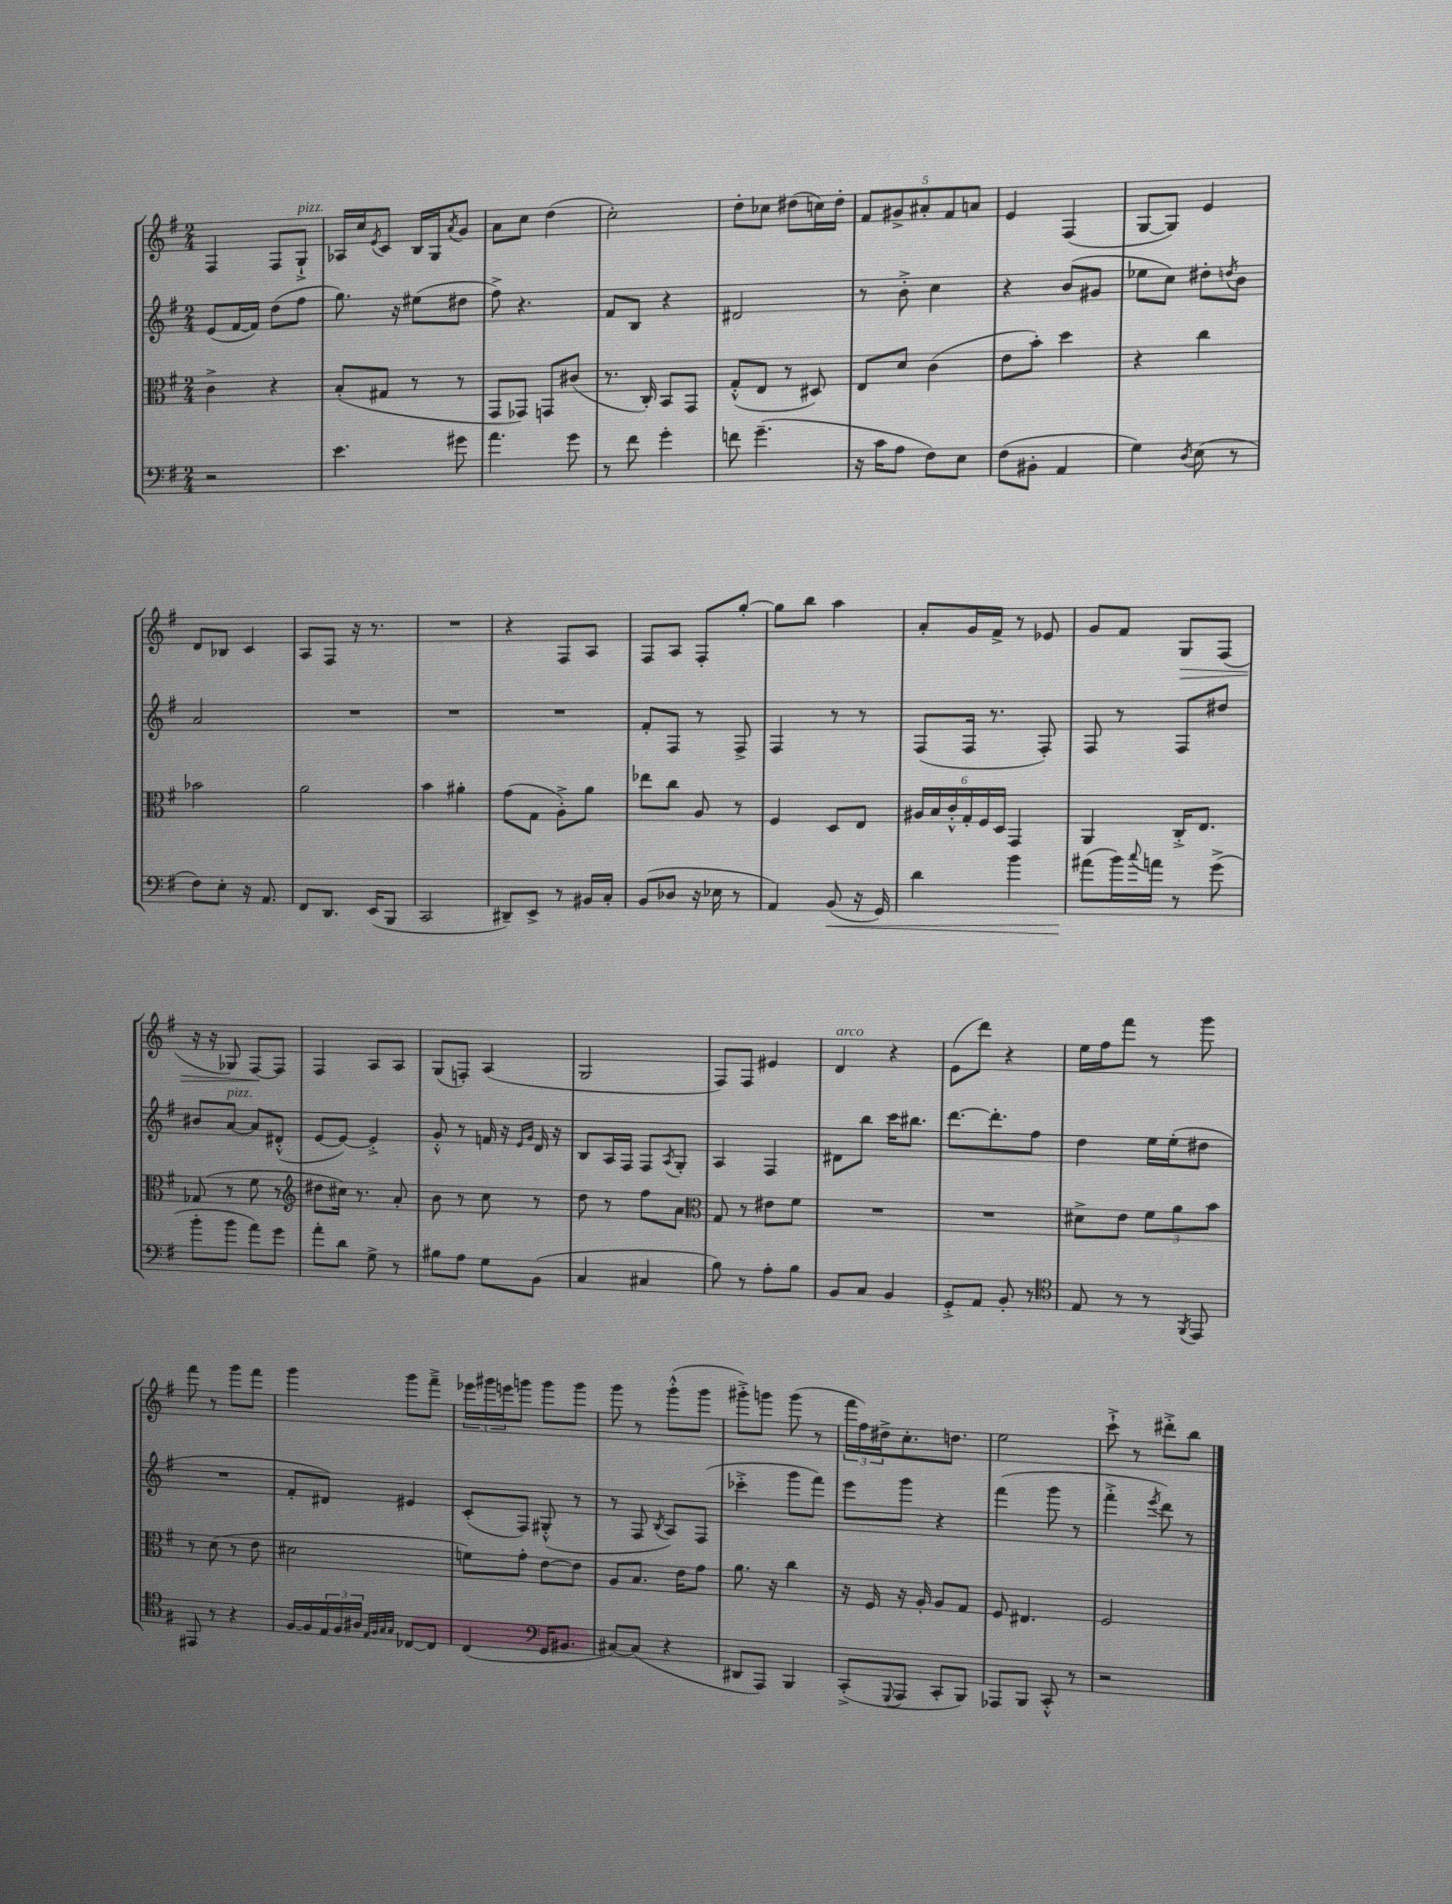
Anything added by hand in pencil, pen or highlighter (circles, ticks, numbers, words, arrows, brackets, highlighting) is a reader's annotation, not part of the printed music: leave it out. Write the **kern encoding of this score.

**kern	**kern	**kern	**kern
*staff4	*staff3	*staff2	*staff1
*clefF4	*clefC3	*clefG2	*clefG2
*k[f#]	*k[f#]	*k[f#]	*k[f#]
*M2/4	*M2/4	*M2/4	*M2/4
2r	4c^\	(8e/L	4F#/
.	.	[16f#/L	.
.	.	16f#/]JJ)	.
.	4r	(8dd\L	8F#/L
.	.	8ff#\J	8G`^/J
=	=	=	=
4.e\	(8B'/L	8.gg\)	16A-/LL
.	.	.	16cc/J
.	.	.	8qe/
.	8G#/J	.	8c/J
.	.	16r	.
.	8r	(8ee#\L	16B/LL
.	.	.	16G/J
.	.	.	8qa/
8g#\	8r	8dd#\J	8g/J
=	=	=	=
4.a\	8GG/L	8ff#^\)	8a\L
.	8GG-/J)	4.r	8cc\J
.	8GG/L	.	(4dd\
8g\	(8c#/J	.	.
=	=	=	=
8r	8.r	8f#/L	2cc'\)
8f#\	.	8B/J	.
.	16C'/)	.	.
4g'\	8BB/L	4r	.
.	8GG/J	.	.
=	=	=	=
8f\	(8G'^^/L	2d#/	8dd'\L
(4.g~\	8E/J	.	8cc-\J
.	8r	.	(8dd#\L
.	8D#/)	.	16cc\L)
.	.	.	16dd#'\JJ
=	=	=	=
16r	8E/L	8r	10f#/L
16c\LK	.	.	.
.	.	.	10g#^/
8A\J	8d/J	8b'^\	.
.	.	.	10a#'/
8F#\L)	(4c\	4cc\	.
.	.	.	10f#/
8E\J	.	.	.
.	.	.	10a/J
=	=	=	=
(8F#\L	8e\L	4r	4e/
8BB#'\J	8b'\J)	.	.
4AA/	4dd\	(8b/L	(4F#/
.	.	8g#/J	.
=	=	=	=
4G\)	4r	8ee-\L	[8G/L
.	.	8cc\J)	8G/]J)
8qD/	.	.	.
(8E\	4cc\	8dd#'\L	4e/
.	.	8qdd/	.
8r	.	8b\J	.
=	=	=	=
8F#\L)	2b-\	2a/	8d/L
8E'\J	.	.	8B-/J
16r	.	.	4c/
8.AA/	.	.	.
=	=	=	=
8FF#/L	2a\	2r	8A/L
8.DD/J	.	.	8F#/J
.	.	.	16r
(16EE/LK	.	.	8.r
8BBB/J	.	.	.
=	=	=	=
2CC/	4b\	2r	2r
.	4a#'\	.	.
=	=	=	=
8DD#~/L)	(8g\L	2r	4r
8EE^/J	8G\J	.	.
8r	8A'^\L)	.	8F#/L
16BB#/LL	8a\J	.	8A/J
16C'/JJ	.	.	.
=	=	=	=
(8BB/L	8ee-\L	8f#'/L	8F#/L
8D-/J	8cc\J	8F#/J	8A/J
16r	8A/	8r	8F#'/L
16E-\	.	.	.
8r	8r	8F#^/	[8gg'/J
=	=	=	=
4AA/)	4F#/	4F#/	8gg\]L
.	.	.	8bb\J
(8BB/	8D/L	8r	4aa\
16r	8E/J	8r	.
16GG/)	.	.	.
=	=	=	=
4d\	24A#/LL	(8F#/L	8a'/L
.	24B/	.	.
.	24c'^^/	.	.
.	24G'/	16F#/Jk	16g/L
.	24F#/	.	.
.	.	8.r	16f#^/JJ
.	24D/JJ	.	.
4b\	4GG/	.	8r
.	.	8F#'/)	8e-/
=	=	=	=
(8a#\L	4AA/	8F#/	8g/L
16b\L)	.	8r	8f#/J
8qqcc/	.	.	.
16a\JJ	.	.	.
8r	16C'^/LK	8F#/L	8G/L
.	8.E/J	.	.
(8g^\	.	8dd#/J	(8F#/J
=	=	=	=
8b'\L	(8G-/	8b#/L	16r
.	.	.	16r
8b\J	8r	[8a/J	8G-/)
8a\L)	8f#\	8a/]L	[8F#/L
8g\J	8r	(8d#'^^/J	8F#/]J
=	=	=	=
*	*clefG2	*	*
8a'\L	8dd#\L	[8e/L	4F#/
8d\J	16cc#\Jk)	8e/_J)	.
.	8.r	.	.
8G^\	.	4e'^/]	8A/L
8r	8a'/	.	8A/J
=	=	=	=
8B#\L	8b\	8g'^^/	(8G/L
8A\J	8r	8r	8F'/J)
8G\L	8cc\	16f/	(4A/
.	.	16r	.
.	.	16qqe/LL	.
.	.	16qqg/JJ	.
(8BB\J	8r	16d/	.
.	.	16r	.
=	=	=	=
4C/	8dd\	8B/L	2G/
.	8r	16A/L	.
.	.	16F#/JJ	.
4C#/	8ff#\L	8F#/L	.
.	.	8qA/	.
.	8a\J	8G'/J	.
=	=	=	=
*	*clefC3	*	*
8B\)	8G/	4A/	8F#/L)
8r	8r	.	8F#/J
8A'\L	8e#\L	4F#/	4e#/
8B\J	8f#\J	.	.
=	=	=	=
8BB/L	2r	8d#\L	4d/
8C/J	.	8bb\J	.
4BB/	.	16ccc\LK	4r
.	.	8.bb#\J	.
=	=	=	=
8GG'^/L	2r	[8.ddd\L	(8e\L
8AA/J	.	.	8ddd\J)
.	.	8.ddd'\]	.
8BB'/	.	.	4r
8r	.	8ff#\J	.
=	=	=	=
*clefC4	*	*	*
8E/	8d#^\L	4dd\	16ee\LL
.	.	.	16ff#\J
8r	8e\J	.	8fff#\J
8r	12f#\L	16ee\LL	8r
.	.	(16ee'\J	.
.	12a\	.	.
8qFF#/	.	.	.
8EE/	.	8dd#\J	8ggg\
.	12b\J	.	.
=	=	=	=
8EE#/	8r	2r	8fff#\
8r	(8d\	.	8r
4r	8r	.	8ggg\L
.	8e\	.	8fff#\J
=	=	=	=
[16F#/LL	2d#\	8f#'/L	4ggg\
16F#/]	.	.	.
24E/	.	8d#/J)	.
24F#/	.	.	.
24A#/JJ	.	.	.
32qqE/LLL	.	.	.
32qqF#/	.	.	.
32qqG/	.	.	.
32qqG/JJJ	.	.	.
[8C-/L	.	4e#/	8ggg\L
8C-/]J	.	.	8fff#~^\J
=	=	=	=
(4C/	8f\L)	(8c'/L	24eee-\LL
.	.	.	24ggg#\
.	.	.	24eee\J
.	8g'\J	8F#/J)	8ggg\J
*clefF4	*	*	*
16GG/LK	[8e\L	(8G#'^^/	8ggg\L
8.BB#/J	.	.	.
.	8e\]J	8r	8ggg\J
=	=	=	=
[8C#/L)	8A/L	8r	8ggg\
(8C#/]J	8.B/J	8F#/	8r
.	.	8qB/	.
4r	.	8A/L)	(8ggg'^^\L
.	16e\LK	.	.
.	8g\J	(8F#/J	8ggg\J
=	=	=	=
8DD#/L	8.a\	4ccc-'^\	8ggg#'^\L)
8AAA/J)	.	.	8ggg\J
.	16r	.	.
4BBB/	4cc\	8ggg\L	(8ggg\
.	.	8fff#\J)	8r
=	=	=	=
(8CC'^/L	16r	8eee\L	24fff#\LL
.	.	.	24ff#\)
.	16F#/	.	.
.	.	.	24dd#^\J
8qqGGG/	.	.	.
8AAA/J	16r	8ggg\J	8.cc'\
.	16A'/	.	.
8CC'/L	8A/L	4r	.
.	.	.	8.dd\J
8BBB/J)	8G/J	.	.
=	=	=	=
8AAA-/L	8F#/	(4fff#\	2ee\
8BBB/J	4.E#/	.	.
8CC'^^/	.	8ggg\	.
8r	.	8r	.
=	=	=	=
2r	2F#/	4fff#'^\	8ccc`^\
.	.	.	8r
.	.	8qeee/	.
.	.	8ddd\)	8ddd#'^\L
.	.	8r	8bb\J
==	==	==	==
*-	*-	*-	*-
